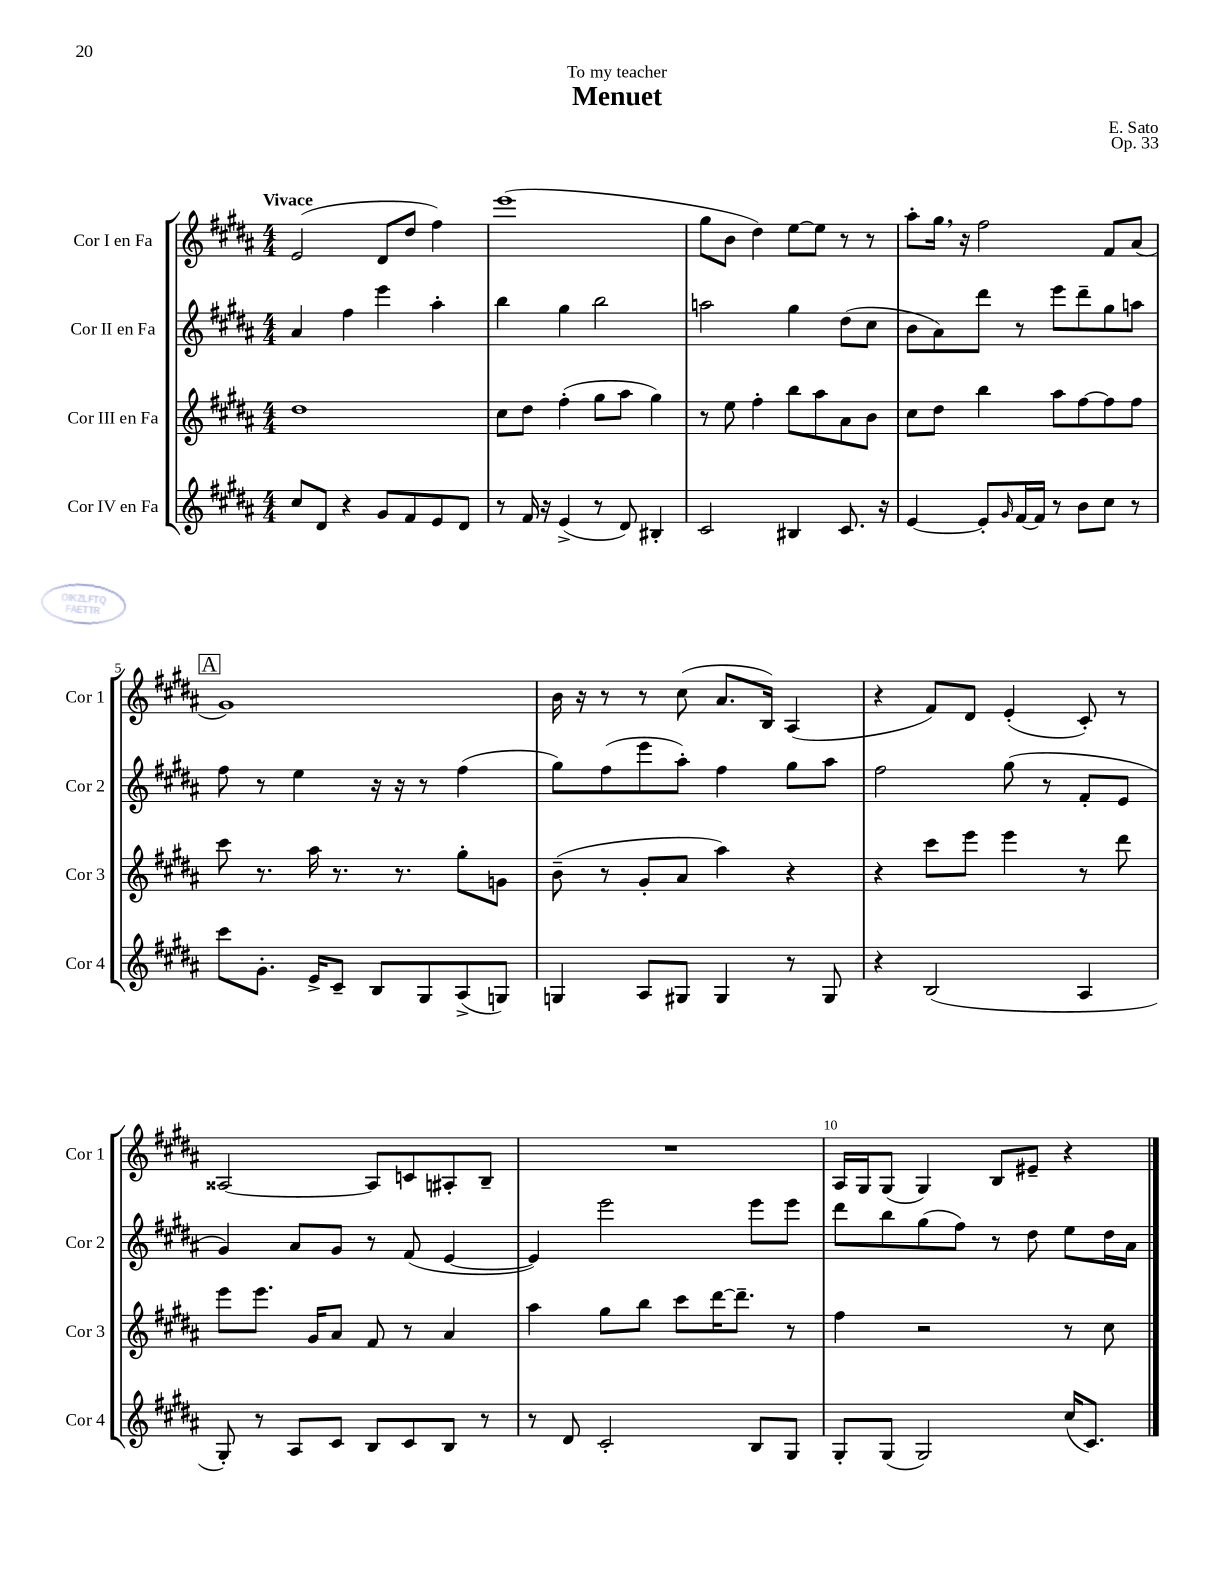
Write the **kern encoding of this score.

**kern	**kern	**kern	**kern
*part4	*part3	*part2	*part1
*staff4	*staff3	*staff2	*staff1
*I"Cor IV en Fa	*I"Cor III en Fa	*I"Cor II en Fa	*I"Cor I en Fa
*I'Cor 4	*I'Cor 3	*I'Cor 2	*I'Cor 1
*clefG2	*clefG2	*clefG2	*clefG2
*k[f#c#g#d#a#]	*k[f#c#g#d#a#]	*k[f#c#g#d#a#]	*k[f#c#g#d#a#]
*M4/4	*M4/4	*M4/4	*M4/4
=1	=1	=1	=1
!	!	!	!LO:TX:a:B:t=Vivace
8cc#/L	1dd#	4a#/	(2e/
8d#/J	.	.	.
4r	.	4ff#\	.
8g#/L	.	4eee\	8d#/L
8f#/	.	.	8dd#/J
8e/	.	4aa#'\	4ff#\)
8d#/J	.	.	.
=2	=2	=2	=2
8r	8cc#\L	4bb\	(1eee
16f#/	8dd#\J	.	.
16r	.	.	.
(4e^/	(4ff#'\	4gg#\	.
8r	8gg#\L	2bb\	.
8d#/)	8aa#\J	.	.
4B#X'/	4gg#\)	.	.
=3	=3	=3	=3
2c#/	8r	2aan\	8gg#\L
.	8ee\	.	8b\J
.	4ff#'\	.	4dd#\)
4B#X/	8bb\L	4gg#\	[8ee\L
.	8aa#\	.	8ee\J]
8.c#/	8a#\	(8dd#\L	8r
.	8b\J	8cc#\J	8r
16r	.	.	.
=4	=4	=4	=4
[4e/	8cc#\L	8b\L	8aa#'\L
.	8dd#\J	8a#\)	16gg#,\Jk
.	.	.	16r
8e'/L]	4bb\	8ddd#\J	2ff#\
16qqg#/	.	.	.
[16f#/L	.	8r	.
16f#/JJ]	.	.	.
8r	8aa#\L	8eee\L	.
8b\L	[8ff#\	8ddd#~\	.
8cc#\J	8ff#\]	8gg#\	8f#/L
8r	8ff#\J	8aan\J	(8a#/J
!!LO:LB:g=z
!!LO:REH:place=s1:t=A
=5	=5	=5	=5
8ccc#\L	8ccc#\	8ff#\	1g#)
8.g#'\J	8.r	8r	.
.	.	4ee\	.
16e^/KL	16aa#\	.	.
8c#~/J	8.r	.	.
8B/L	.	16r	.
.	8.r	16r	.
8G#/	.	8r	.
(8A#^/	8gg#'\L	(4ff#\	.
8Gn/J)	8gn\J	.	.
=6	=6	=6	=6
4Gn/	(8b~\	8gg#\L)	16b\
.	.	.	16r
.	8r	(8ff#\	8r
8A#/L	8g#'/L	8eee\	8r
8G#X/J	8a#/J	8aa#'\J)	(8cc#\
4G#/	4aa#\)	4ff#\	8.a#/L
.	.	.	16B/Jk)
8r	4r	8gg#\L	(4A#/
8G#/	.	8aa#\J	.
=7	=7	=7	=7
4r	4r	2ff#\	4r
(2B/	8ccc#\L	.	8f#/L)
.	8eee\J	.	8d#/J
.	4eee\	(8gg#\	(4e'/
.	.	8r	.
4A#/	8r	8f#'/L	8c#'/)
.	8ddd#\	8e/J	8r
!!LO:LB:g=z
=8	=8	=8	=8
8G#'/)	8eee\L	4g#/)	[2A##X/
8r	8.eee\J	.	.
8A#/L	.	8a#/L	.
.	16g#/KL	.	.
8c#/J	8a#/J	8g#/J	.
8B/L	8f#/	8r	8A##/L]
8c#/	8r	(8f#/	8cn/
8B/J	4a#/	[4e/	8A#X'/
8r	.	.	8B~/J
=9	=9	=9	=9
8r	4aa#\	4e/])	1r
8d#/	.	.	.
2c#'/	8gg#\L	2eee\	.
.	8bb\J	.	.
.	8ccc#\L	.	.
.	[16ddd#\K	.	.
.	8.ddd#~\J]	.	.
8B/L	.	8eee\L	.
8G#/J	8r	8eee\J	.
=10	=10	=10	=10
8G#'/L	4ff#\	8ddd#\L	16A#/LL
.	.	.	16G#/J
(8G#/J	.	8bb\	(8G#/J
2G#/)	2r	(8gg#\	4G#/)
.	.	8ff#\J)	.
.	.	8r	8B/L
.	.	8dd#\	8e#X~/J
(16cc#/KL	8r	8ee\L	4r
8.c#/J)	.	.	.
.	8cc#\	16dd#\L	.
.	.	16a#\JJ	.
==	==	==	==
*-	*-	*-	*-
